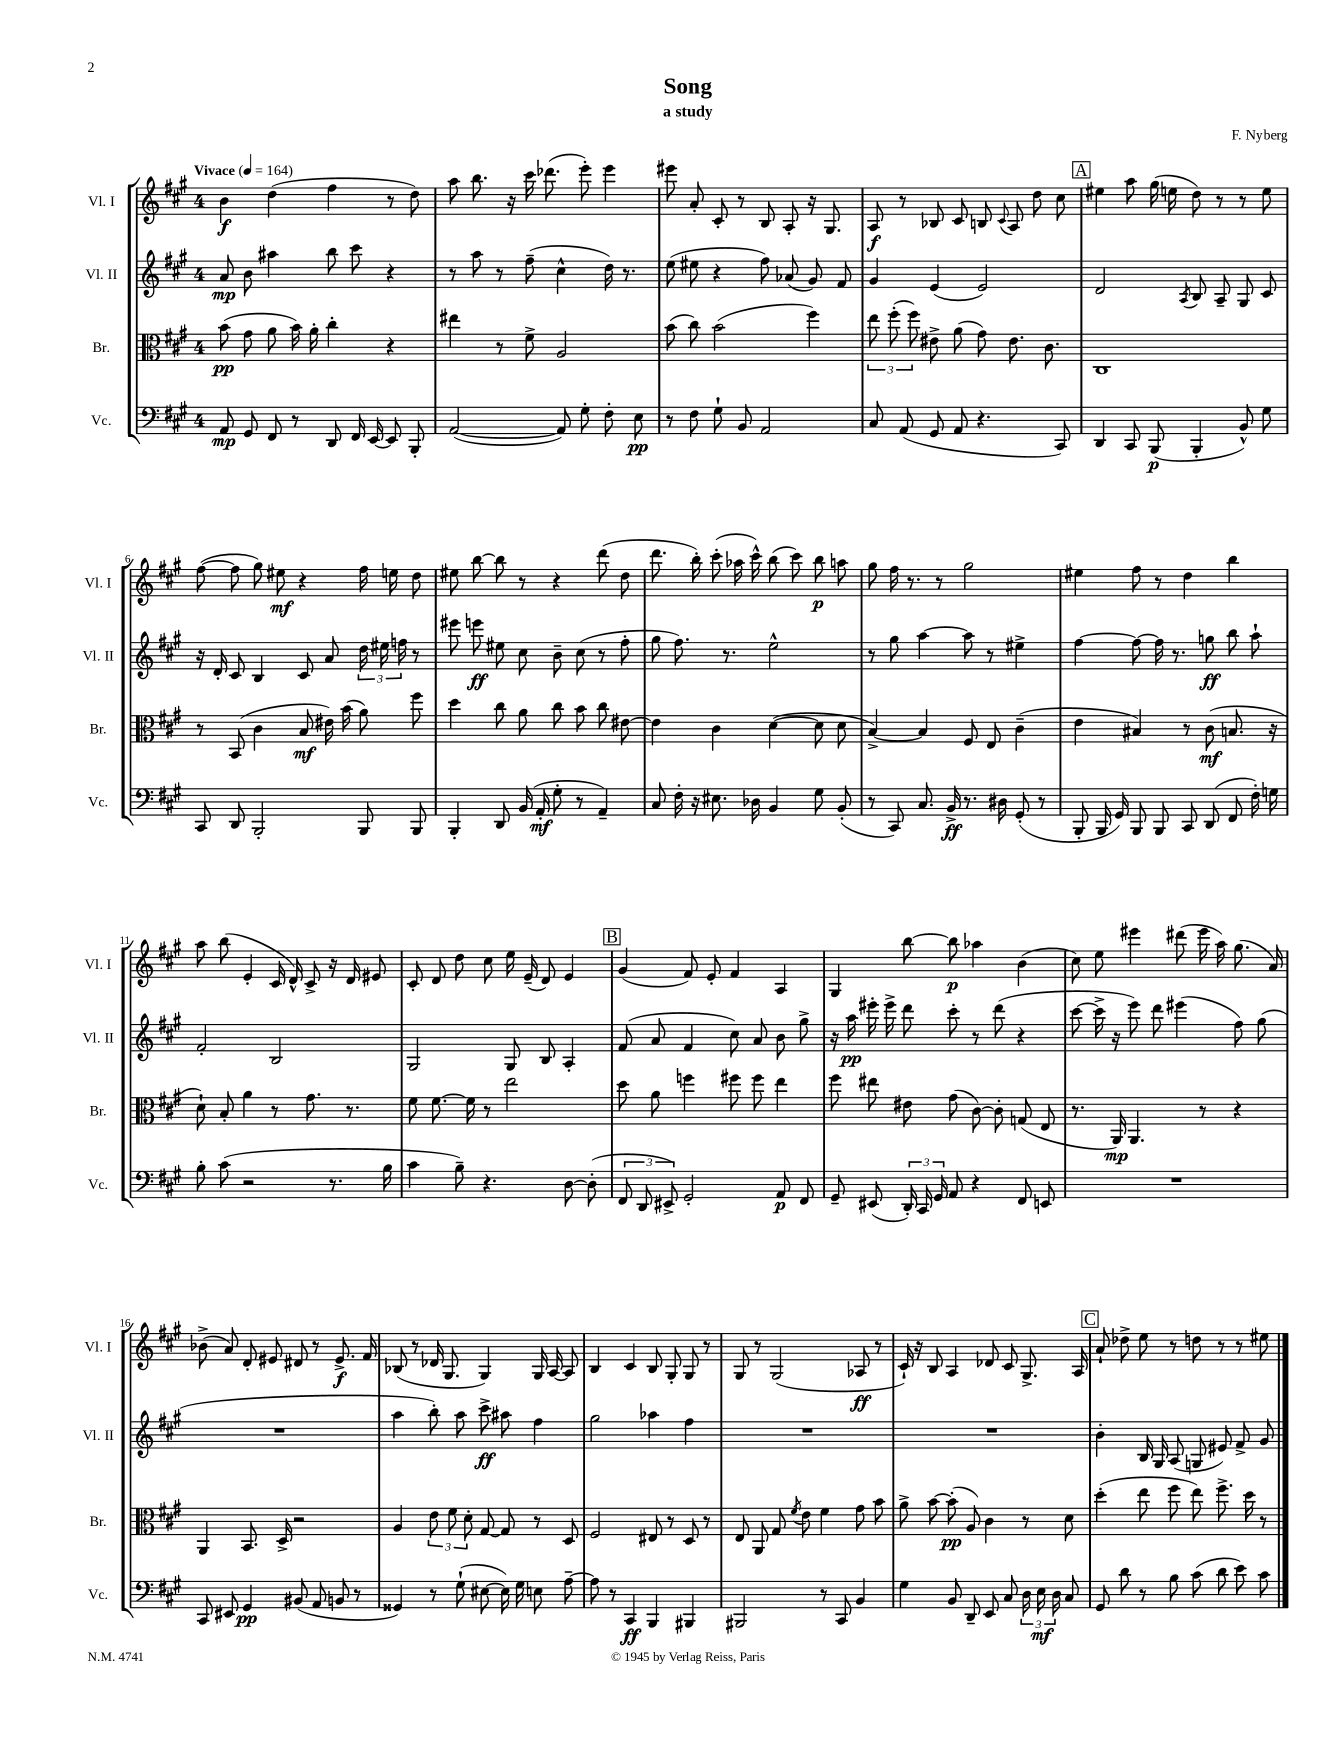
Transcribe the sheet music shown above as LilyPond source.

\header { title = "Song" composer = "F. Nyberg" subtitle = "a study" }
<<
\new StaffGroup <<
\new Staff = "s0" \with { instrumentName = "Vl. I" shortInstrumentName = "Vl. I" } {
    \clef treble \key a \major \once \override Staff.TimeSignature.style = #'single-digit \time 4/4 \tempo "Vivace" 4 = 164
    \autoBeamOff b'4\f d''4( fis''4 r8 d''8) |
    a''8 b''8. r16 cis'''16 des'''8.( e'''8-.) e'''4 |
    eis'''8 a'8-. cis'8-. r8 b8 a8-. r16 gis8. |
    a8\f r8 bes8 cis'8 b8 \appoggiatura { cis'8 } a8 d''8 cis''8 |
    \mark \markup { \box "A" } eis''4 a''8 gis''16( e''16 d''8) r8 r8 e''8 |
    fis''8~( fis''8 gis''8) eis''8\mf r4 fis''16 e''16 d''8 |
    eis''8 b''8~ b''8 r8 r4 d'''8( d''8 |
    d'''8. b''16-.) cis'''8-.( aes''16 cis'''16-^) b''8( cis'''8) b''8\p a''8 |
    gis''8 fis''16 r8. r8 gis''2 |
    eis''4 fis''8 r8 d''4 b''4 |
    a''8 b''8( e'4-. cis'16 d'16-^) cis'8-> r16 d'16 eis'8 |
    cis'8-. d'8 d''8 cis''8 e''16 e'16--( d'8) e'4 |
    \mark \markup { \box "B" } gis'4( fis'8) e'8-. fis'4 a4 |
    gis4 b''8~ b''8\p aes''4 b'4( |
    cis''8) e''8 eis'''4 dis'''8( eis'''16 a''16) gis''8.( a'16) |
    bes'8->( a'8) d'8-. eis'8 dis'8 r8 eis'8.->\f fis'16 |
    bes8( r8 des'16 gis8. gis4) gis16 a16~ a8 |
    b4 cis'4 b8 gis8-. gis8 r8 |
    gis8 r8 gis2( aes8\ff r8 |
    cis'16-!) r16 b8 a4 des'8 cis'8 gis8.-> a16 |
    \mark \markup { \box "C" } a'8-! des''8-> e''8 r8 d''8 r8 r8 eis''8 \bar "|." |
}
\new Staff = "s1" \with { instrumentName = "Vl. II" shortInstrumentName = "Vl. II" } {
    \clef treble \key a \major \once \override Staff.TimeSignature.style = #'single-digit \time 4/4
    \autoBeamOff a'8\mp b'8 ais''4 b''8 cis'''8 r4 |
    r8 a''8 r8 fis''8--( cis''4-^ d''16) r8. |
    e''8( eis''8 r4 fis''8) aes'8( gis'8) fis'8 |
    gis'4 e'4( e'2) |
    \mark \markup { \box "A" } d'2 \acciaccatura { a8 } b8 a8-- gis8 cis'8 |
    r16 d'16-. cis'8 b4 cis'8 a'8 \tuplet 3/2 { d''16 eis''16 f''16 } r8 |
    eis'''8 e'''8\ff eis''8 cis''8 b'8-- cis''8( r8 fis''8-. |
    gis''8 fis''8.) r8. e''2-^ |
    r8 gis''8 a''4~ a''8 r8 eis''4-> |
    fis''4~ fis''8~ fis''16 r8. g''8\ff b''8 a''8-! |
    fis'2-. b2 |
    gis2 gis8 b8 a4-. |
    \mark \markup { \box "B" } fis'8( a'8 fis'4 cis''8) a'8 b'8 gis''8-> |
    r16 a''16\pp eis'''16-. eis'''16-> d'''8 cis'''8-. r8 d'''8( r4 |
    cis'''8~ cis'''16-> r16 e'''8) d'''8 eis'''4( fis''8) gis''8( |
    R1 |
    a''4 b''8-.) a''8 cis'''8->\ff ais''8 fis''4 |
    gis''2 aes''4 fis''4 |
    R1 |
    R1 |
    \mark \markup { \box "C" } b'4-. b16 gis16 a8( g8 eis'8) fis'8-> gis'8 \bar "|." |
}
\new Staff = "s2" \with { instrumentName = "Br." shortInstrumentName = "Br." } {
    \clef alto \key a \major \once \override Staff.TimeSignature.style = #'single-digit \time 4/4
    \autoBeamOff b'8\pp( gis'8 a'8 b'16) a'16-. cis''4-. r4 |
    eis''4 r8 fis'8-> a2 |
    b'8( cis''8) b'2( fis''4) |
    \tuplet 3/2 { e''8 fis''8-.( fis''8) } eis'8-> a'8( gis'8) eis'8. cis'8. |
    \mark \markup { \box "A" } cis1 |
    r8 b,8( cis'4 b8\mf eis'16) b'16( a'8) fis''8 |
    d''4 cis''8 a'8 cis''8 b'8 cis''8 eis'8~ |
    eis'4 cis'4 d'4~( d'8 d'8 |
    b4~->) b4 fis8 e8 cis'4--( |
    e'4 bis4) r8 cis'8\mf( b8. r16 |
    d'8-!) b8-. a'4 r8 gis'8. r8. |
    fis'8 fis'8.~ fis'16 r8 e''2 |
    \mark \markup { \box "B" } d''8 a'8 f''4 fis''8 fis''8 e''4 |
    fis''8 eis''8 eis'8 gis'8( cis'8~) cis'8-. g8( e8 |
    r8. a,16\mp) a,4. r8 r4 |
    a,4 b,8. d16-> r2 |
    a4 \tuplet 3/2 { e'8 fis'8 d'8-. } gis8~ gis8 r8 d8 |
    fis2 eis8 r8 d8 r8 |
    e8 a,8 gis8 \acciaccatura { fis'8 } e'8 fis'4 gis'8 b'8 |
    a'8-> b'8~ b'8-.\pp( a8) cis'4 r8 d'8 |
    \mark \markup { \box "C" } d''4-.( e''8 fis''8 e''8) fis''8.-> d''16 r8 \bar "|." |
}
\new Staff = "s3" \with { instrumentName = "Vc." shortInstrumentName = "Vc." } {
    \clef bass \key a \major \once \override Staff.TimeSignature.style = #'single-digit \time 4/4
    \autoBeamOff a,8\mp gis,8 fis,8 r8 d,8 fis,16 e,16~ e,8 b,,8-. |
    a,2~( a,8) gis8-. fis8-. e8\pp |
    r8 fis8 gis8-! b,8 a,2 |
    cis8 a,8( gis,8 a,8 r4. cis,8) |
    \mark \markup { \box "A" } d,4 cis,8 b,,8\p( b,,4-. b,8-^) gis8 |
    cis,8 d,8 b,,2-. b,,8 b,,8 |
    b,,4-. d,8 b,16( a,16-.\mf gis8-. r8 a,4--) |
    cis8 fis16-. r16 eis8. des16 b,4 gis8 b,8-.( |
    r8 cis,8) cis8. b,16->\ff r8. dis16 gis,8-.( r8 |
    b,,8-. b,,16 gis,16) b,,8 b,,8 cis,8 d,8( fis,8 fis16-.) g16 |
    b8-. cis'8( r2 r8. b16 |
    cis'4 b8--) r4. d8~ d8-.( |
    \mark \markup { \box "B" } \tuplet 3/2 { fis,8 d,8 eis,8->) } gis,2-. a,8\p fis,8 |
    gis,8-- eis,8( \tuplet 3/2 { d,16-.) cis,16 gis,16 } a,8 r4 fis,8 e,8 |
    R1 |
    cis,8 eis,8 gis,4\pp bis,8( a,8 b,8 r8 |
    gisis,4) r8 gis8-!( eis8~ eis16) gis16 e8 a8~-- |
    a8 r8 cis,4\ff b,,4 bis,,4 |
    bis,,2 r8 cis,8 b,4 |
    gis4 b,8 d,8-- e,8 cis8 \tuplet 3/2 { d16 e16\mf d16 } cis8 |
    \mark \markup { \box "C" } gis,8 d'8 r8 b8 cis'8( d'8 e'8) cis'8 \bar "|." |
}
>>
>>
